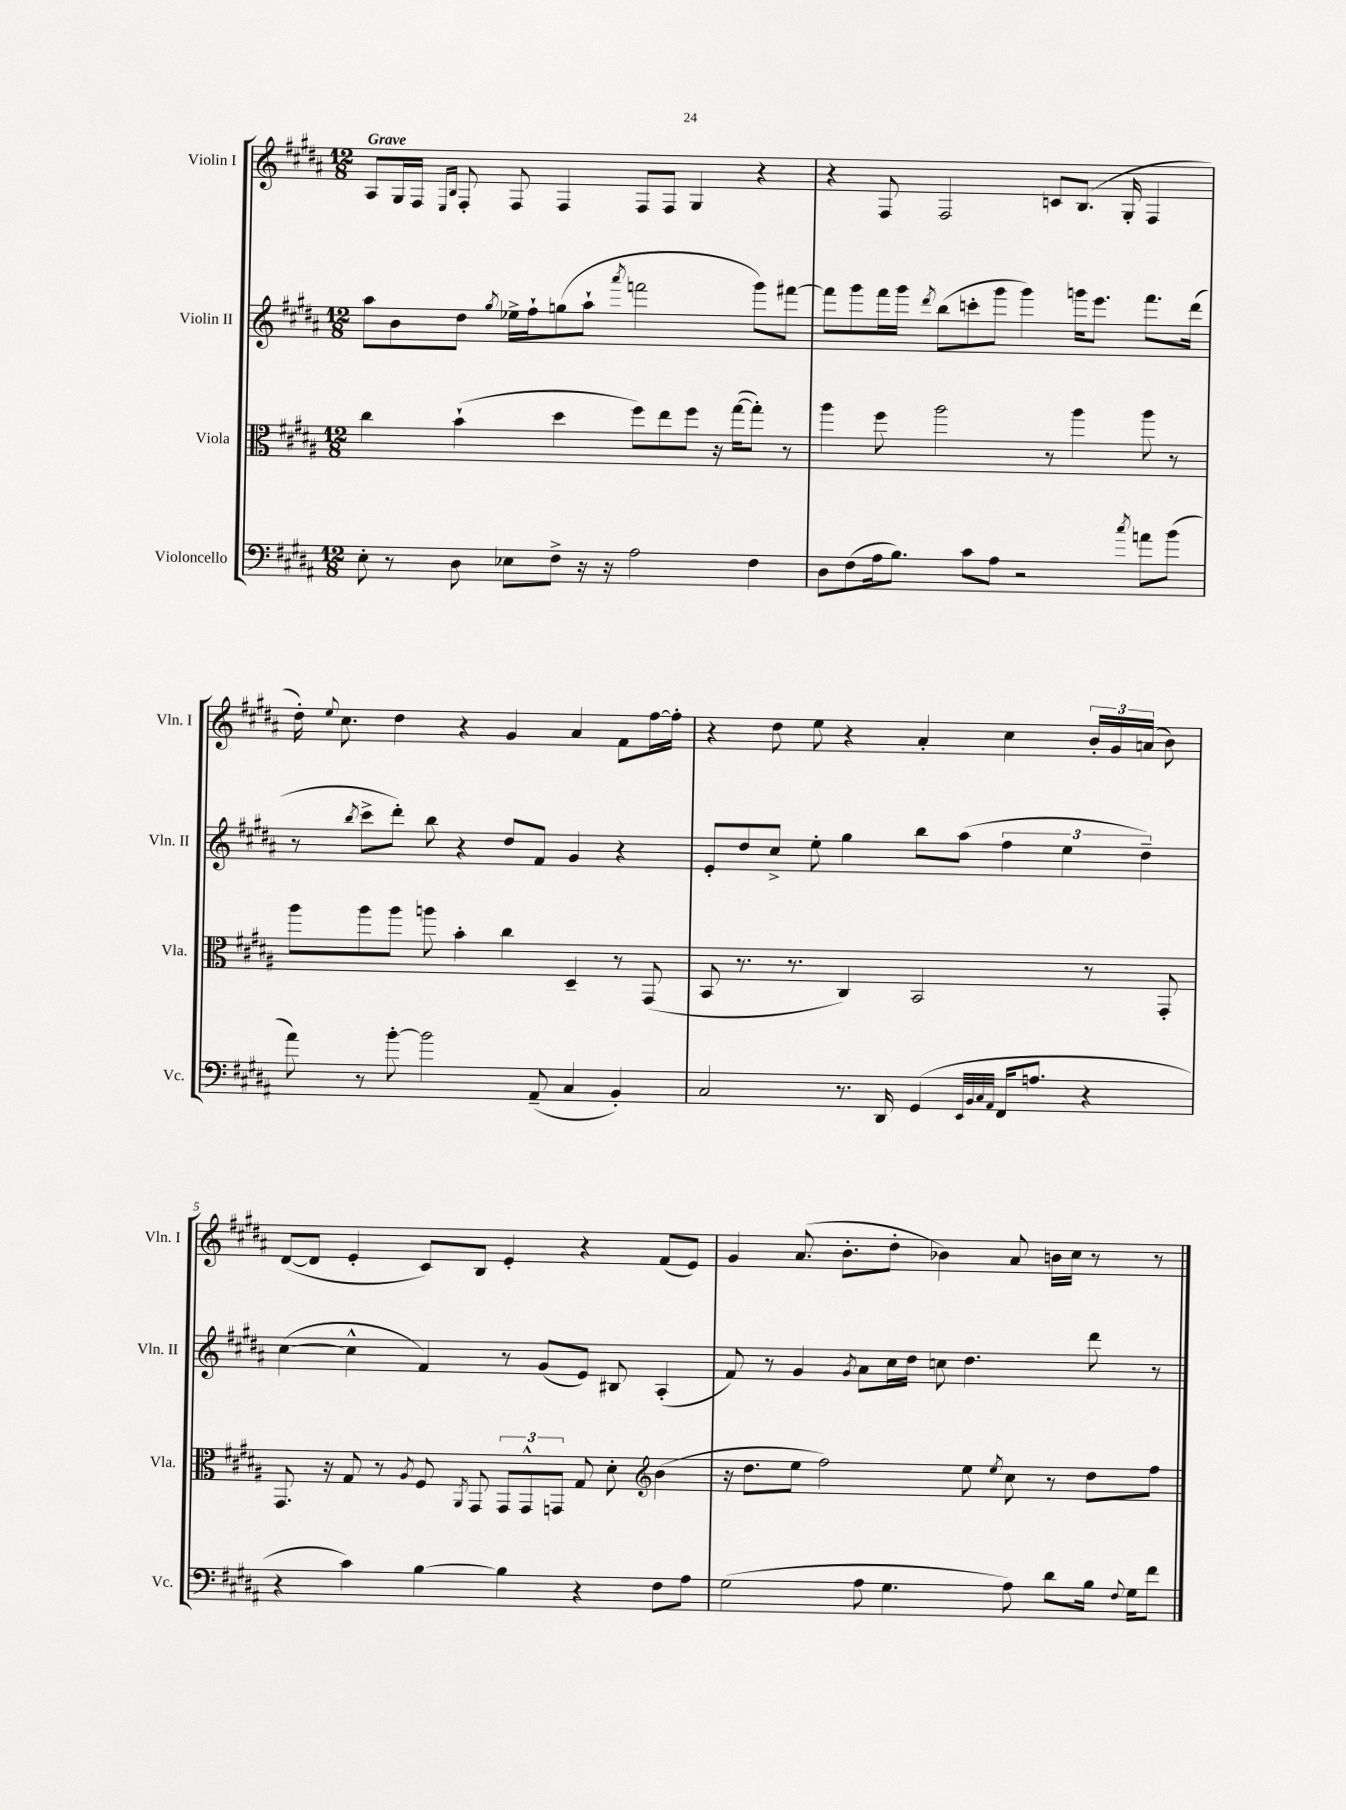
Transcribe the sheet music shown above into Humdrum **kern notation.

**kern	**kern	**kern	**kern
*staff4	*staff3	*staff2	*staff1
*clefF4	*clefC3	*clefG2	*clefG2
*k[f#c#g#d#a#]	*k[f#c#g#d#a#]	*k[f#c#g#d#a#]	*k[f#c#g#d#a#]
*M12/8	*M12/8	*M12/8	*M12/8
8E'	4cc#	8aa#	8A#
8r	.	8b	16G#
.	.	.	16F#
.	.	.	16qqE
.	.	.	16qqB
8D#	(4b`	8dd#	8F#'
.	.	8qgg#	.
8E-	.	16ee-^	8F#
.	.	16ff#`	.
8F#^	4dd#	(8gg	4F#
16r	.	8aa#`	.
16r	.	.	.
.	.	8qaaa#	.
2A#	8ff#)	2fff	8F#
.	8ee	.	8F#
.	8ff#	.	4G#
.	16r	.	.
.	([16gg#	.	.
4F#	8gg#'])	8ggg#)	4r
.	8r	[8fff#	.
=	=	=	=
8D#	4aa#	8fff#]	4r
(8F#	.	8ggg#	.
16A#	8ff#	16fff#	8F#
8.B)	.	16ggg#	.
.	.	8qddd#	.
.	2aa#	(8bb	2F#
8c#	.	8ccc'	.
8A#	.	8ggg#	.
2r	.	4ggg#)	.
.	8r	.	8c
.	4aa#	16ggg	(8.B
.	.	8.eee	.
.	.	.	16G#'
8qcc#	.	.	.
8a	8aa#	8.fff#	4F#
(8b	8r	.	.
.	.	(16ddd#	.
=	=	=	=
8a#)	8aa#	8r	16dd#')
.	.	.	8qqee
.	.	.	8.cc#
.	.	8qbb	.
8r	8aa#	8ccc#^	.
[8b'	8aa#	8ddd#')	4dd#
2b]	8aa	8bb	.
.	4b'	4r	4r
.	4cc#	8dd#	4g#
(8AA#~	.	8f#	.
4C#	4D#~	4g#	4a#
4BB')	8r	4r	8f#
.	(8GG#	.	[16ff#
.	.	.	16ff#']
=	=	=	=
2C#	8BB	8e'	4r
.	8.r	8dd#	.
.	.	8cc#^	8dd#
.	8.r	.	.
.	.	8ee'	8ee
8.r	4C#)	4gg#	4r
16DD#	.	.	.
(4GG#	2BB	8bb	4a#'
.	.	(8aa#	.
32qqEE	.	.	.
32qqBB	.	.	.
32qqC#	.	.	.
32qqAA#	.	.	.
16FF#	.	6ff#	4cc#
8.A	.	.	.
.	.	6ee	.
4r	8r	.	24b'
.	.	.	24g#
.	.	6dd#~)	(24a
.	8GG#'	.	8b)
=	=	=	=
4r	8.GG#	([4cc#	([8d#
.	.	.	8d#]
.	16r	.	.
4c#)	8G#	4cc#^^]	4e'
.	8r	.	.
.	8qA#	.	.
[4B	8F#	4f#)	8c#)
.	8qAA#	.	.
.	8GG#	.	8B
4B]	12GG#	8r	4e'
.	12GG#^^	.	.
.	.	(8g#	.
.	12GG	.	.
4r	8G#	8e)	4r
.	8d#'	8B#	.
*	*clefG2	*	*
8F#	(4b	(4A#'	(8f#
8A#	.	.	8e)
=	=	=	=
(2G#	16r	8f#)	4g#
.	8.dd#	.	.
.	.	8r	.
.	8ee	4g#	(8.a#
.	2ff#)	.	.
.	.	.	8.b'
.	.	8qg#	.
8A#	.	8a#	.
4.G#	.	16cc#	8dd#'
.	.	16dd#	.
.	.	8cc	4b-)
.	8ee	4.dd#	.
.	8qee	.	.
8A#)	8cc#	.	8a#
8d#	8r	.	16b
.	.	.	16cc#
16B	8dd#	8ddd#	8r
8qqF#	.	.	.
16G#	.	.	.
8f#	8ff#	8r	8r
==	==	==	==
*-	*-	*-	*-
